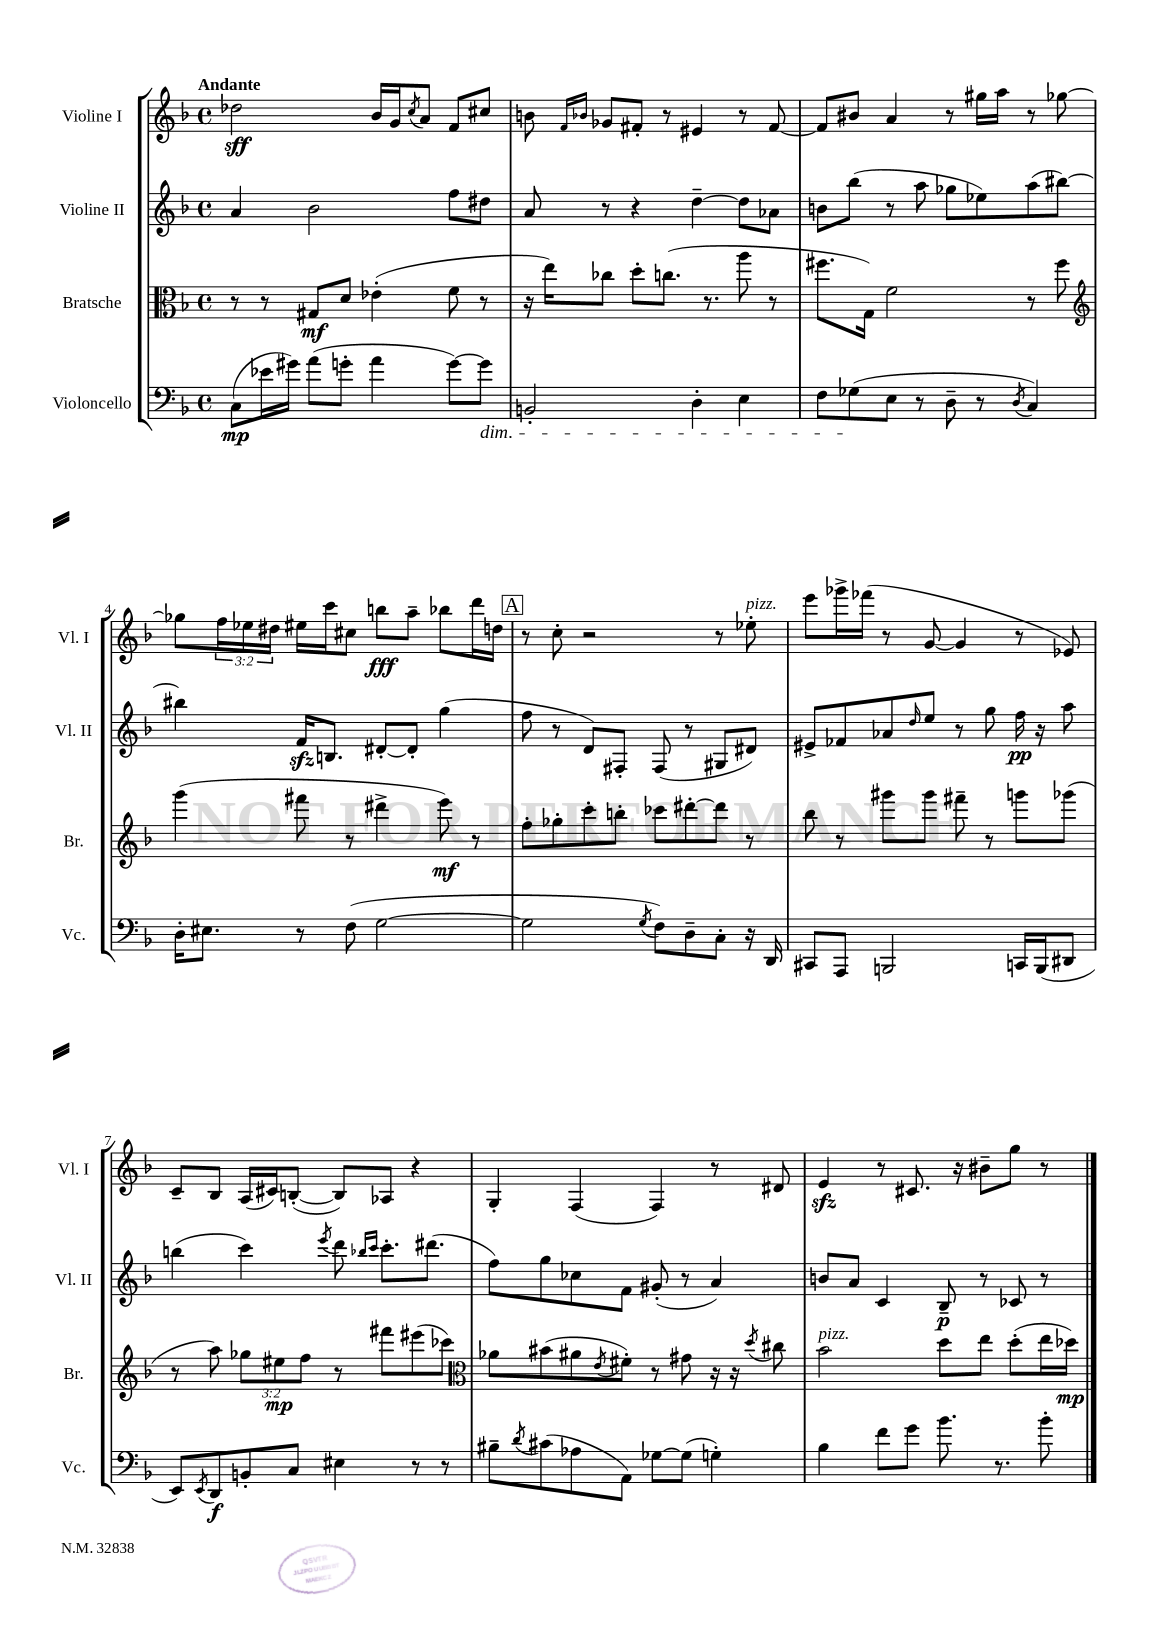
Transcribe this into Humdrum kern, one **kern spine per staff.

**kern	**kern	**kern	**kern
*staff4	*staff3	*staff2	*staff1
*clefF4	*clefC3	*clefG2	*clefG2
*k[b-]	*k[b-]	*k[b-]	*k[b-]
*M4/4	*M4/4	*M4/4	*M4/4
*met(c)	*met(c)	*met(c)	*met(c)
(8C	8r	4a	2dd-
16e-	8r	.	.
16g#)	.	.	.
(8a	8G#	2b-	.
8g'	8d	.	.
4a	(4e-'	.	16b-
.	.	.	16g
.	.	.	8qcc
.	.	.	8a
[8g)	8f	8ff	8f
8g]	8r	8dd#	8cc#
=	=	=	=
2BB'	16r	8a	8b
.	16ee)	.	.
.	.	.	16qqf
.	.	.	16qqb-
.	8cc-	8r	8g-
.	8dd'	4r	8f#'
.	(8.cc	.	8r
4D'	.	[4dd~	4e#
.	8.r	.	.
4E	8aa	8dd]	8r
.	8r	8a-	[8f#
=	=	=	=
8F	8.ff#	8b	8f#]
(8G-	.	(8bb-	8b#
.	16G)	.	.
8E	2f	8r	4a
8r	.	8aa	.
8D~	.	8gg-	8r
8r	.	8ee-)	16gg#
.	.	.	16aa
8qD	.	.	.
4C)	8r	(8aa	8r
.	8ff#	[8bb#)	[8gg-
=	=	=	=
*	*clefG2	*	*
16D'	(4ggg	4bb#]	8gg-]
8.E#	.	.	.
.	.	.	24ff
.	.	.	24ee-
.	.	.	24dd#
8r	8fff#	16f	16ee#
.	.	8.B	16ccc
(8F	8r	.	8cc#
[2G	4ddd#^	[8d#'	8bb
.	.	8d#']	8aa~
.	8eee)	(4gg	8bb-
.	8r	.	16ddd
.	.	.	16dd
=	=	=	=
2G]	8ff'	8ff	8r
.	8gg-'	8r	8cc'
.	8ccc'	8d)	2r
.	8bb'	8F#'	.
8qG	.	.	.
8F)	8ccc-	(8F#	.
8D~	[8ddd#'	8r	.
8C'	8ddd#]	8G#	8r
16r	8r	8d#)	8ee-'
16DD	.	.	.
=	=	=	=
8CC#	8bb-	8e#^	8eee
8AAA	8r	8f-	16ggg-^
.	.	.	(16fff-
2BBB	8ggg#	8a-	8r
.	.	16qqdd	.
.	8ggg#	8ee	[8g
.	8fff#~	8r	4g]
.	8r	8gg	.
16CC	8ggg	16ff	8r
(16BBB	.	16r	.
8DD#	(8ggg-	8aa	8e-)
=	=	=	=
8EE)	8r	(4bb	8c~
8qEE	.	.	.
8DD	8aa)	.	8B-
8BB'	12gg-	4ccc)	(16A
.	.	.	16c#)
.	12ee#	.	.
8C	.	.	([8B'
.	12ff	.	.
.	.	8qeee	.
4E#	8r	8ddd	8B])
.	.	16qqbb-	.
.	.	16qqccc	.
.	8fff#	8.ccc'	8A-
8r	(8eee#	.	4r
.	.	(8.ddd#	.
8r	8ccc-)	.	.
=	=	=	=
*	*clefC3	*	*
8B#~	8a-	8ff)	4G'
8qd	.	.	.
(8c#	(8b#	8gg	.
8A-	8a#	8cc-	(4F
.	8qe	.	.
8AA)	8f#')	8f	.
[8G-	8r	(8g#'	4F)
(8G-]	8g#	8r	.
4G')	16r	4a)	8r
.	16r	.	.
.	8qdd	.	.
.	8cc#	.	8d#
=	=	=	=
4B-	2b-	8b	4e
.	.	8a	.
8f	.	4c	8r
8g	.	.	8.c#
8.b-	8dd	8B-~	.
.	.	.	16r
.	8ee	8r	8b#~
8.r	.	.	.
.	(8dd'	8c-	8gg
8b-'	16ee	8r	8r
.	16dd-)	.	.
==	==	==	==
*-	*-	*-	*-
